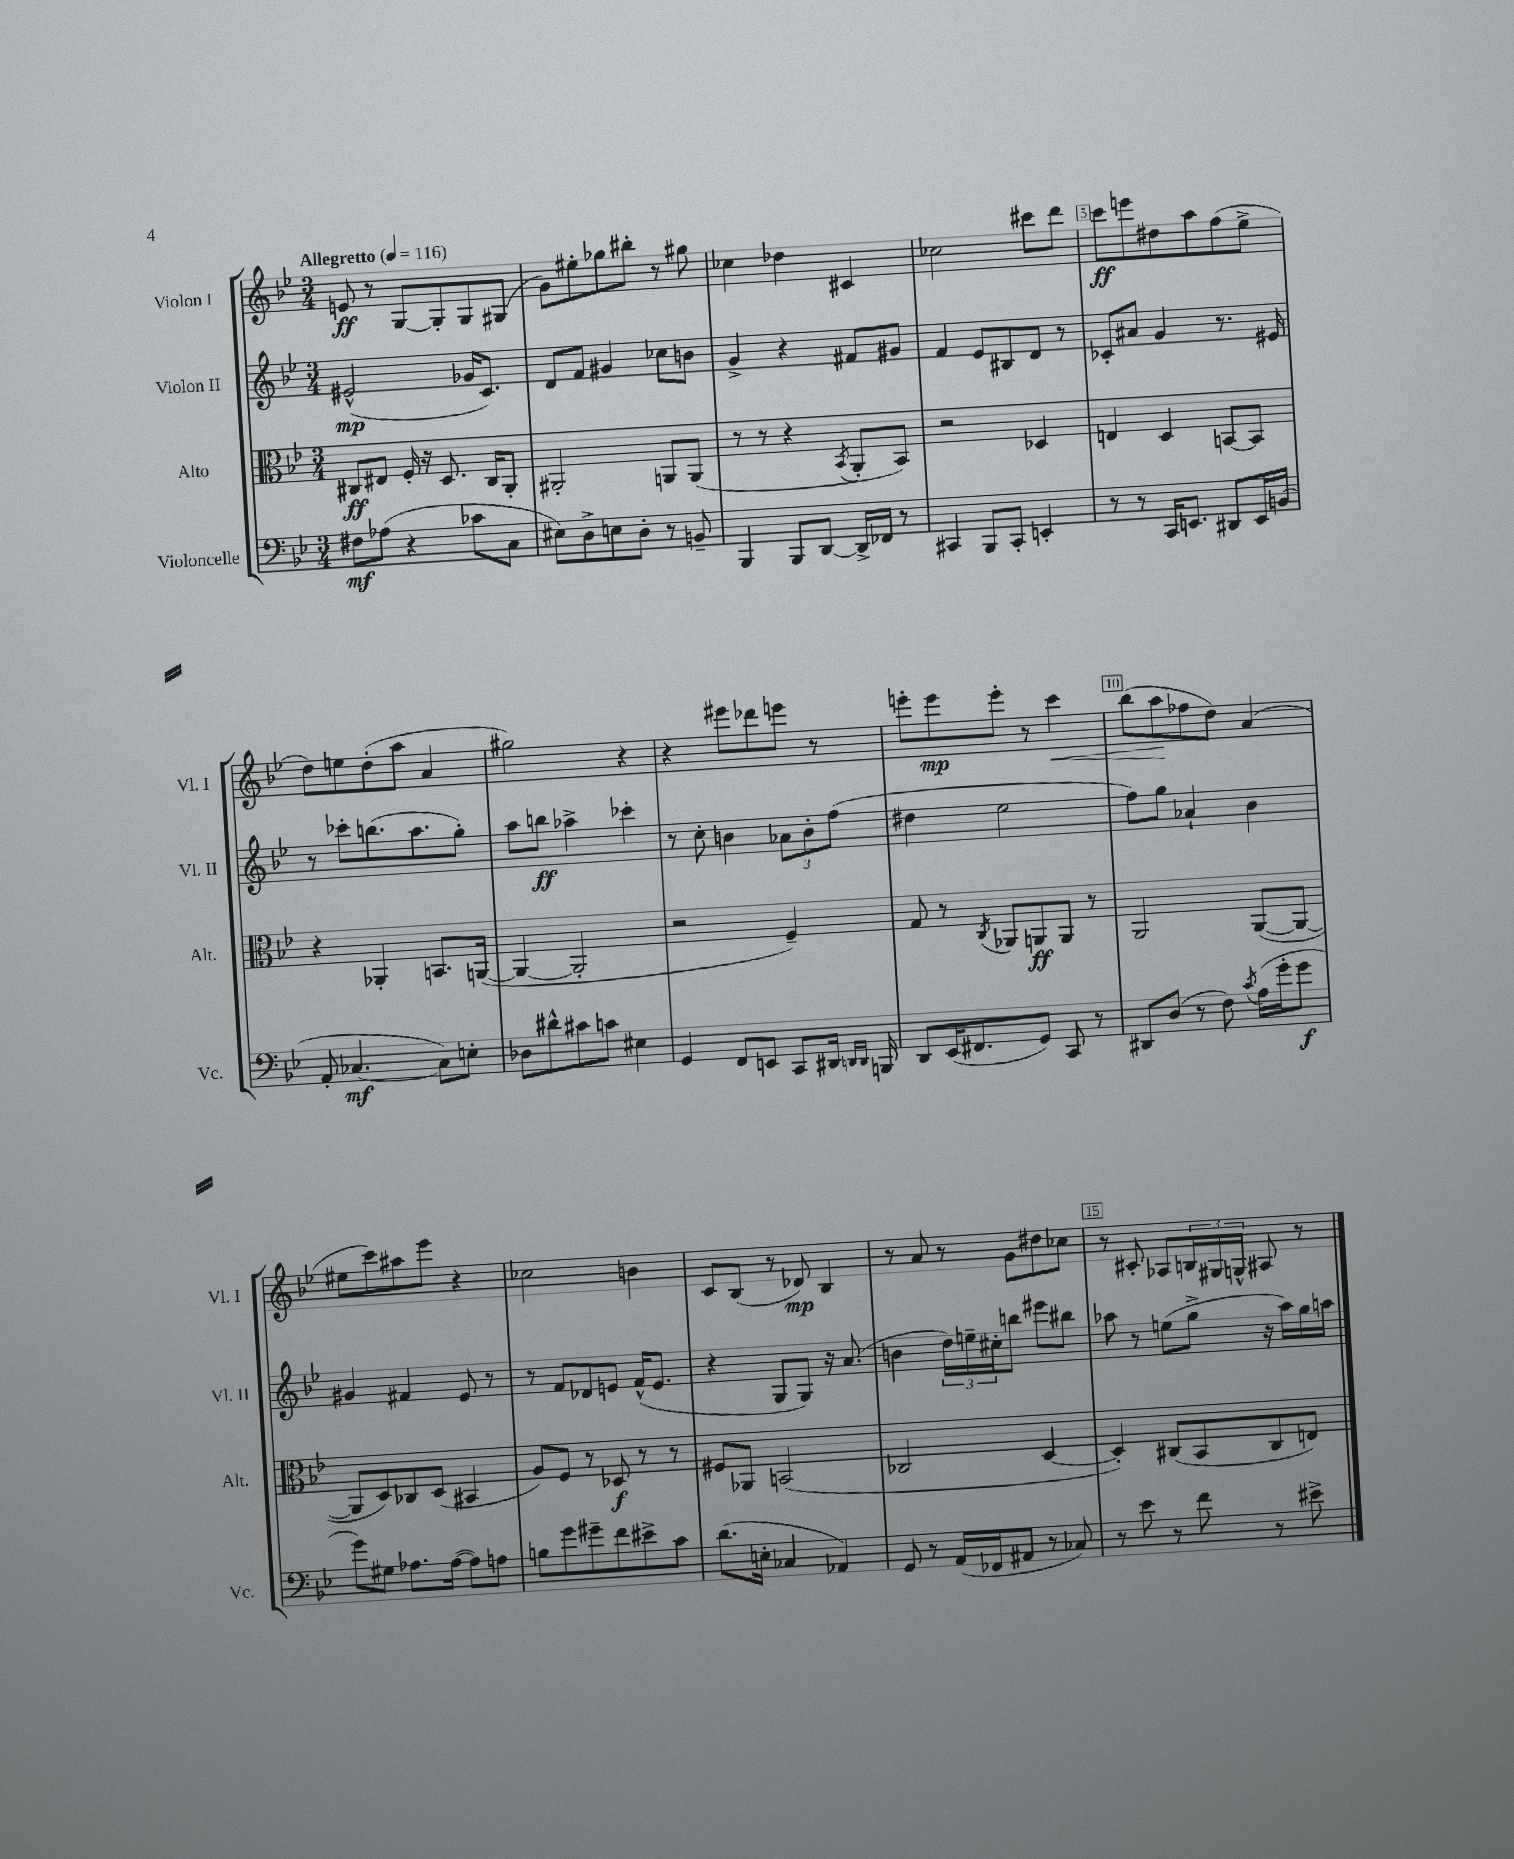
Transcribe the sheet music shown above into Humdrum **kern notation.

**kern	**dynam	**kern	**dynam	**kern	**dynam	**kern	**dynam
*part4	*part4	*part3	*part3	*part2	*part2	*part1	*part1
*staff4	*staff4	*staff3	*staff3	*staff2	*staff2	*staff1	*staff1
*I"Violoncelle	*	*I"Alto	*	*I"Violon II	*	*I"Violon I	*
*I'Vc.	*	*I'Alt.	*	*I'Vl. II	*	*I'Vl. I	*
*clefF4	*	*clefC3	*	*clefG2	*	*clefG2	*
*k[b-e-]	*	*k[b-e-]	*	*k[b-e-]	*	*k[b-e-]	*
*M3/4	*	*M3/4	*	*M3/4	*	*M3/4	*
*MM116	*	*MM116	*	*MM116	*	*MM116	*
=1	=1	=1	=1	=1	=1	=1	=1
!	!	!	!	!	!	!LO:TX:a:B:t=Allegretto	!
8F#X\L	mf	8C#X/L	ff	(2e#X^^/	mp	8en/	ff
(8A-X\J	.	8E#X/J	.	.	.	8r	.
4r	.	16F'/	.	.	.	[8G/L	.
.	.	16r	.	.	.	.	.
.	.	8.D/	.	.	.	8G'/]	.
8c-X\L	.	.	.	16g-X/KL	.	8G/	.
.	.	16C#/KL	.	8.c/J)	.	.	.
8C\J	.	8AA'/J	.	.	.	(8G#X/J	.
=2	=2	=2	=2	=2	=2	=2	=2
8E#X\L)	.	2AA#X'/	.	8d/L	.	8g\L)	.
8D^\	.	.	.	8f/J	.	8ee#X'\	.
8En\	.	.	.	4g#X/	.	8gg-X\	.
8D'\J	.	.	.	.	.	8bb#X'\J	.
8r	.	8AAn/L	.	8cc-X\L	.	8r	.
8BBn~/	.	(8AA/J	.	8bn\J	.	8gg#X\	.
=3	=3	=3	=3	=3	=3	=3	=3
4BBB-/	.	8r	.	4g^/	.	4cc-X\	.
.	.	8r	.	.	.	.	.
8BBB-/L	.	4r	.	4r	.	4dd-X\	.
[8DD/J	.	.	.	.	.	.	.
.	.	8qBB-/	.	.	.	.	.
16DD^/LL]	.	8AA'/L	.	8f#X/L	.	4c#X/	.
16FF-X/JJ	.	.	.	.	.	.	.
8r	.	8BB-/J)	.	8g#X/J	.	.	.
=4	=4	=4	=4	=4	=4	=4	=4
4CC#X/	.	2r	.	4f/	.	2cc-X\	.
8BBB-/L	.	.	.	8e-/L	.	.	.
8CC#'/J	.	.	.	8B#X/	.	.	.
4EEn'/	.	4D-X/	.	8d/J	.	8ccc#X\L	.
.	.	.	.	8r	.	8ddd\J	.
=5	=5	=5	=5	=5	=5	=5	=5
8r	.	4En/	.	8c-X'/L	.	8ccc\L	ff
8r	.	.	.	8a#X/J	.	8eeen\	.
16CC/KL	.	4D/	.	4g/	.	8dd#X\	.
8.EEn/J	.	.	.	.	.	.	.
.	.	.	.	.	.	8aa\	.
8DD#X/L	.	[8BBn/L	.	8.r	.	(8ff\	.
16EE/L	.	8BB/J]	.	.	.	8ee-^\J	.
(16BBn/JJ	.	.	.	16e#X/	.	.	.
!!LO:LB:g=z
=6	=6	=6	=6	=6	=6	=6	=6
8AA'/	.	4r	.	8r	.	8dd\L)	.
[4.C-X/	mf	.	.	8ccc-X'\L	.	8een\	.
.	.	4AA-X'/	.	(8.bbn\	.	(8dd'\	.
.	.	.	.	.	.	8aa\J	.
.	.	.	.	8.aa\	.	.	.
8C-\L])	.	8.BBn/L	.	.	.	4a/	.
8En'\J	.	.	.	8gg'\J)	.	.	.
.	.	([16AAn/Jk	.	.	.	.	.
=7	=7	=7	=7	=7	=7	=7	=7
8D-X\L	.	4AA/_	.	8aa\L	.	2gg#X\)	.
8d#X^^\	.	.	.	8bbn\J	ff	.	.
8c#X\	.	2AA'/]	.	4aa-X^\	.	.	.
8cn\J	.	.	.	.	.	.	.
4E#X\	.	.	.	4ccc-X'\	.	4r	.
=8	=8	=8	=8	=8	=8	=8	=8
4GG/	.	2r	.	8r	.	4r	.
.	.	.	.	8cc'\	.	.	.
8FF/L	.	.	.	4bn\	.	8eee#X\L	.
8EEn/J	.	.	.	.	.	8ddd-X\	.
8CC/L	.	4F~/)	.	12a-X\L	.	8eeen\J	.
.	.	.	.	12b'\	.	.	.
16DD#X/Jk	.	.	.	.	.	8r	.
.	.	.	.	(12ff\J	.	.	.
16qqDDn/LL	.	.	.	.	.	.	.
16qqDD/JJ	.	.	.	.	.	.	.
16BBBn/	.	.	.	.	.	.	.
=9	=9	=9	=9	=9	=9	=9	=9
8DD/L	.	8G/	.	4dd#X\	.	8eeen'\L	.
(16EE-/K	.	8r	.	.	.	8eee\	mp
8.FF#X/	.	.	.	.	.	.	.
.	.	8qC/	.	.	.	.	.
.	.	8AA-X/L	.	2ee-\	.	8eee'\J	.
8GG/J)	.	8AAn/	ff	.	.	8r	.
!	!	!	!	!	!	!	!LO:HP:b
8CC/	.	8AA/J	.	.	.	4ccc\	<
8r	.	8r	.	.	.	.	.
=10	=10	=10	=10	=10	=10	=10	=10
8DD#X/L	.	2AA/	.	8ff\L)	.	(8bb-\L	.
(8D/J	.	.	.	8gg\J	.	8aa\	.
8r	.	.	.	4a-X`/	.	8ff-X\	[
8F\)	.	.	.	.	.	8dd\J)	.
8qc/	.	.	.	.	.	.	.
(16A\LL	.	([8AA/L	.	4b-\	.	(4a/	.
16g'\J	.	.	.	.	.	.	.
8g\J	f	8AA/J_	.	.	.	.	.
!!LO:LB:g=z
=11	=11	=11	=11	=11	=11	=11	=11
8g\L)	.	8AA/L]	.	4g#X/	.	8ee#X\L	.
8G#X\J	.	8D/)	.	.	.	8ccc\)	.
8.A-X\L	.	8C-X/	.	4f#X/	.	8aa#X\	.
.	.	(8D/J	.	.	.	8eee-\J	.
([16A-\Jk	.	.	.	.	.	.	.
8A-\L])	.	4BB#X/	.	8e-/	.	4r	.
8An\J	.	.	.	8r	.	.	.
=12	=12	=12	=12	=12	=12	=12	=12
8Bn\L	.	8A/L)	.	8r	.	2cc-X\	.
8g\	.	8F/J	.	8f/L	.	.	.
8g#X~\	.	8r	.	8d-X/	.	.	.
8f\	.	8D-X/	f	8en/J	.	.	.
8e#X^\	.	8r	.	(16f^^/KL	.	4bn\	.
.	.	.	.	8.e/J	.	.	.
8c\J	.	8r	.	.	.	.	.
=13	=13	=13	=13	=13	=13	=13	=13
(8.d\L	.	8F#X/L	.	4r	.	8c/L	.
.	.	8AA-X/J	.	.	.	(8B-/J	.
16En'\Jk	.	.	.	.	.	.	.
4C-X/	.	(2BBn/	.	8G/L	.	8r	.
.	.	.	.	8G/J)	.	8d-X/)	mp
4AA-X/)	.	.	.	16r	.	4B-/	.
.	.	.	.	(8.a/	.	.	.
=14	=14	=14	=14	=14	=14	=14	=14
8GG/	.	2C-X/	.	4bn\	.	8r	.
8r	.	.	.	.	.	8a/	.
(16AA/LL	.	.	.	24dd\LL)	.	8r	.
.	.	.	.	24een~\	.	.	.
16FF-X/J	.	.	.	.	.	.	.
.	.	.	.	24cc#X'\J	.	.	.
8AA#X/J	.	.	.	8bbn\J	.	8g\L	.
8r	.	[4D/	.	8eee#X\L	.	8dd#X\	.
8C-X/)	.	.	.	8bb#X\J	.	8cc-X\J	.
=15	=15	=15	=15	=15	=15	=15	=15
8r	.	4D'/])	.	8aa-X\	.	8r	.
8e-\	.	.	.	8r	.	8c#X'/	.
8r	.	(8C#X/L	.	(8een\L	.	8A-X/L	.
8f\	.	8BB-/	.	8gg^\J	.	24Bn/L	.
.	.	.	.	.	.	24G#X/	.
.	.	.	.	.	.	24Gn^^/JJ	.
8r	.	8C#/	.	16r	.	8A#X/	.
.	.	.	.	16aa-\LL)	.	.	.
8e#X^\	.	8En/J)	.	16gg\	.	8r	.
.	.	.	.	16aan\JJ	.	.	.
==	==	==	==	==	==	==	==
*-	*-	*-	*-	*-	*-	*-	*-
